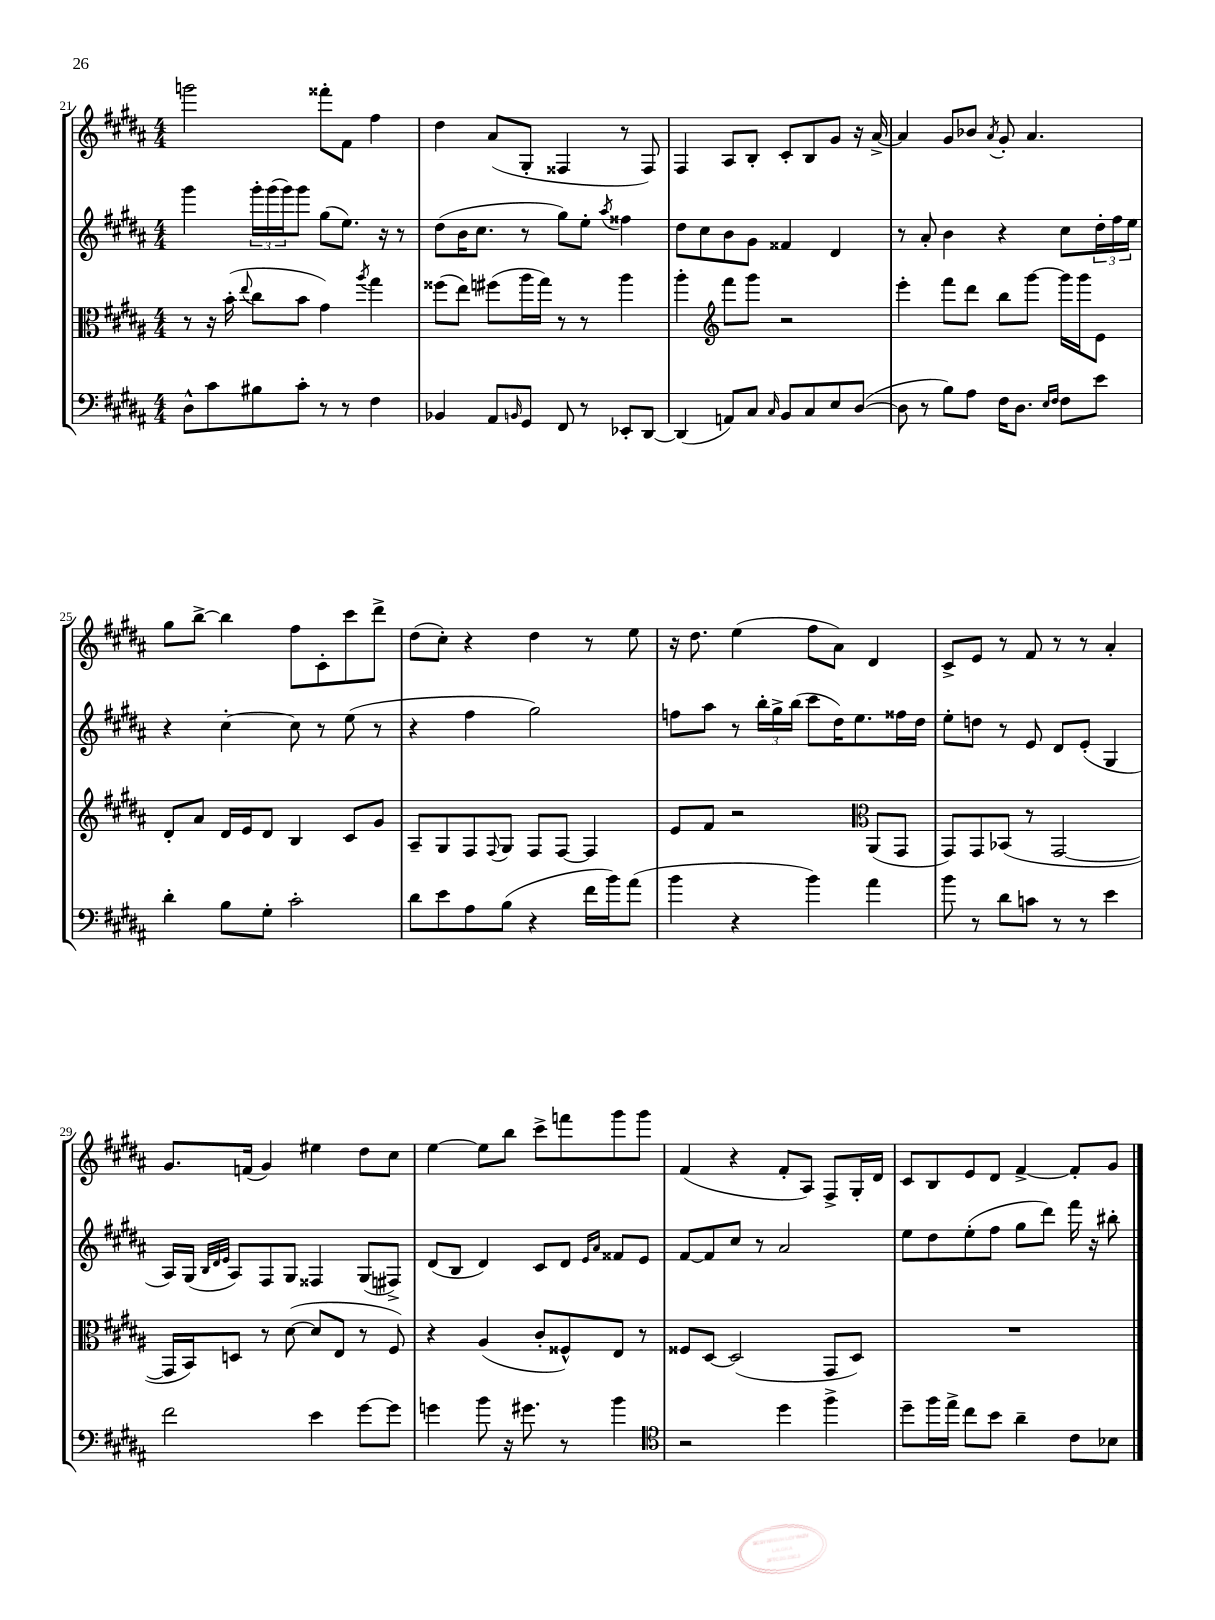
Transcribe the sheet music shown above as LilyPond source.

<<
\new StaffGroup <<
\new Staff = "s0" {
    \clef treble \key b \major \numericTimeSignature \time 4/4
    g'''2 fisis'''8-. fis'8 fis''4 |
    dis''4 ais'8( gis8-. fisis4 r8 fisis8) |
    fis4 ais8 b8-. cis'8-. b8 gis'8 r16 ais'16~-> |
    ais'4 gis'8 bes'8 \acciaccatura { ais'8 } gis'8-. ais'4. |
    gis''8 b''8~-> b''4 fis''8 cis'8-. cis'''8 dis'''8-> |
    dis''8( cis''8-.) r4 dis''4 r8 e''8 |
    r16 dis''8. e''4( fis''8 ais'8) dis'4 |
    cis'8-> e'8 r8 fis'8 r8 r8 ais'4-. |
    gis'8. f'16( gis'4) eis''4 dis''8 cis''8 |
    e''4~ e''8 b''8 cis'''8-> f'''8 gis'''8 gis'''8 |
    fis'4( r4 fis'8-. ais8) fis8-> gis16-. dis'16 |
    cis'8 b8 e'8 dis'8 fis'4~-> fis'8-. gis'8 \bar "|." |
}
\new Staff = "s1" {
    \clef treble \key b \major \numericTimeSignature \time 4/4
    gis'''4 \tuplet 3/2 { gis'''16-. gis'''16( gis'''16) } gis'''8 gis''8( e''8.) r16 r8 |
    dis''8( b'16 cis''8. r8 gis''8) e''8-. \acciaccatura { ais''8 } fisis''4 |
    dis''8 cis''8 b'8 gis'8 fisis'4 dis'4 |
    r8 ais'8-. b'4 r4 cis''8 \tuplet 3/2 { dis''16-. fis''16 e''16 } |
    r4 cis''4~-. cis''8 r8 e''8( r8 |
    r4 fis''4 gis''2) |
    f''8 ais''8 r8 \tuplet 3/2 { b''16-. gis''16-> b''16( } cis'''8 dis''16) e''8. fisis''16 dis''16 |
    e''8-. d''8 r8 e'8 dis'8 e'8-.( gis4 |
    ais16) gis16( \grace { b32 dis'32 e'32 } ais8) fis8 gis8 fisis4 gis8( fis8->) |
    dis'8( b8 dis'4) cis'8 dis'8 \grace { e'16 ais'16 } fisis'8 e'8 |
    fis'8~ fis'8 cis''8 r8 ais'2 |
    e''8 dis''8 e''8-.( fis''8 gis''8 dis'''8) fis'''16 r16 bis''8-. \bar "|." |
}
\new Staff = "s2" {
    \clef alto \key b \major \numericTimeSignature \time 4/4
    r8 r16 b'16-.( \appoggiatura { e''8 } cis''8 b'8 gis'4) \acciaccatura { ais''8 } gis''4 |
    fisis''8( e''8) fis''8( ais''16 gis''16) r8 r8 ais''4 |
    ais''4-. \clef treble fis'''8 gis'''8 r2 |
    e'''4-. fis'''8 dis'''8 b''8 gis'''8~ gis'''16 gis'''16 e'8 |
    dis'8-. ais'8 dis'16 e'16 dis'8 b4 cis'8 gis'8 |
    ais8-- gis8 fis8 \appoggiatura { fis8 } gis8 fis8 fis8~ fis4 |
    e'8 fis'8 r2 \clef alto ais,8( gis,8 |
    gis,8) gis,8 bes,8( r8 gis,2~ |
    gis,16 b,16) d8 r8 dis'8~( dis'8 e8 r8 fis8) |
    r4 ais4( cis'8-. fisis8-^) e8 r8 |
    fisis8 dis8~ dis2( gis,8 dis8) |
    R1 \bar "|." |
}
\new Staff = "s3" {
    \clef bass \key b \major \numericTimeSignature \time 4/4
    dis8-^ cis'8 bis8 cis'8-. r8 r8 fis4 |
    bes,4 ais,8 \grace { b,16 } gis,8 fis,8 r8 ees,8-. dis,8~ |
    dis,4( a,8) cis8 \grace { cis16 } b,8 cis8 e8 dis8~( |
    dis8 r8 b8) ais8 fis16 dis8. \grace { e16 fis16 } fis8 e'8 |
    dis'4-. b8 gis8-. cis'2-. |
    dis'8 e'8 ais8 b8( r4 fis'16 b'16) ais'8( |
    b'4 r4 b'4) ais'4 |
    b'8 r8 dis'8 c'8 r8 r8 e'4 |
    fis'2 e'4 gis'8~ gis'8 |
    g'4 b'8 r16 gis'8. r8 b'4 |
    \clef tenor r2 dis''4 fis''4-> |
    dis''8-- fis''16 e''16-> cis''8 b'8 ais'4-- cis'8 bes8 \bar "|." |
}
>>
>>
\layout { \context { \Score currentBarNumber = #21 } }
